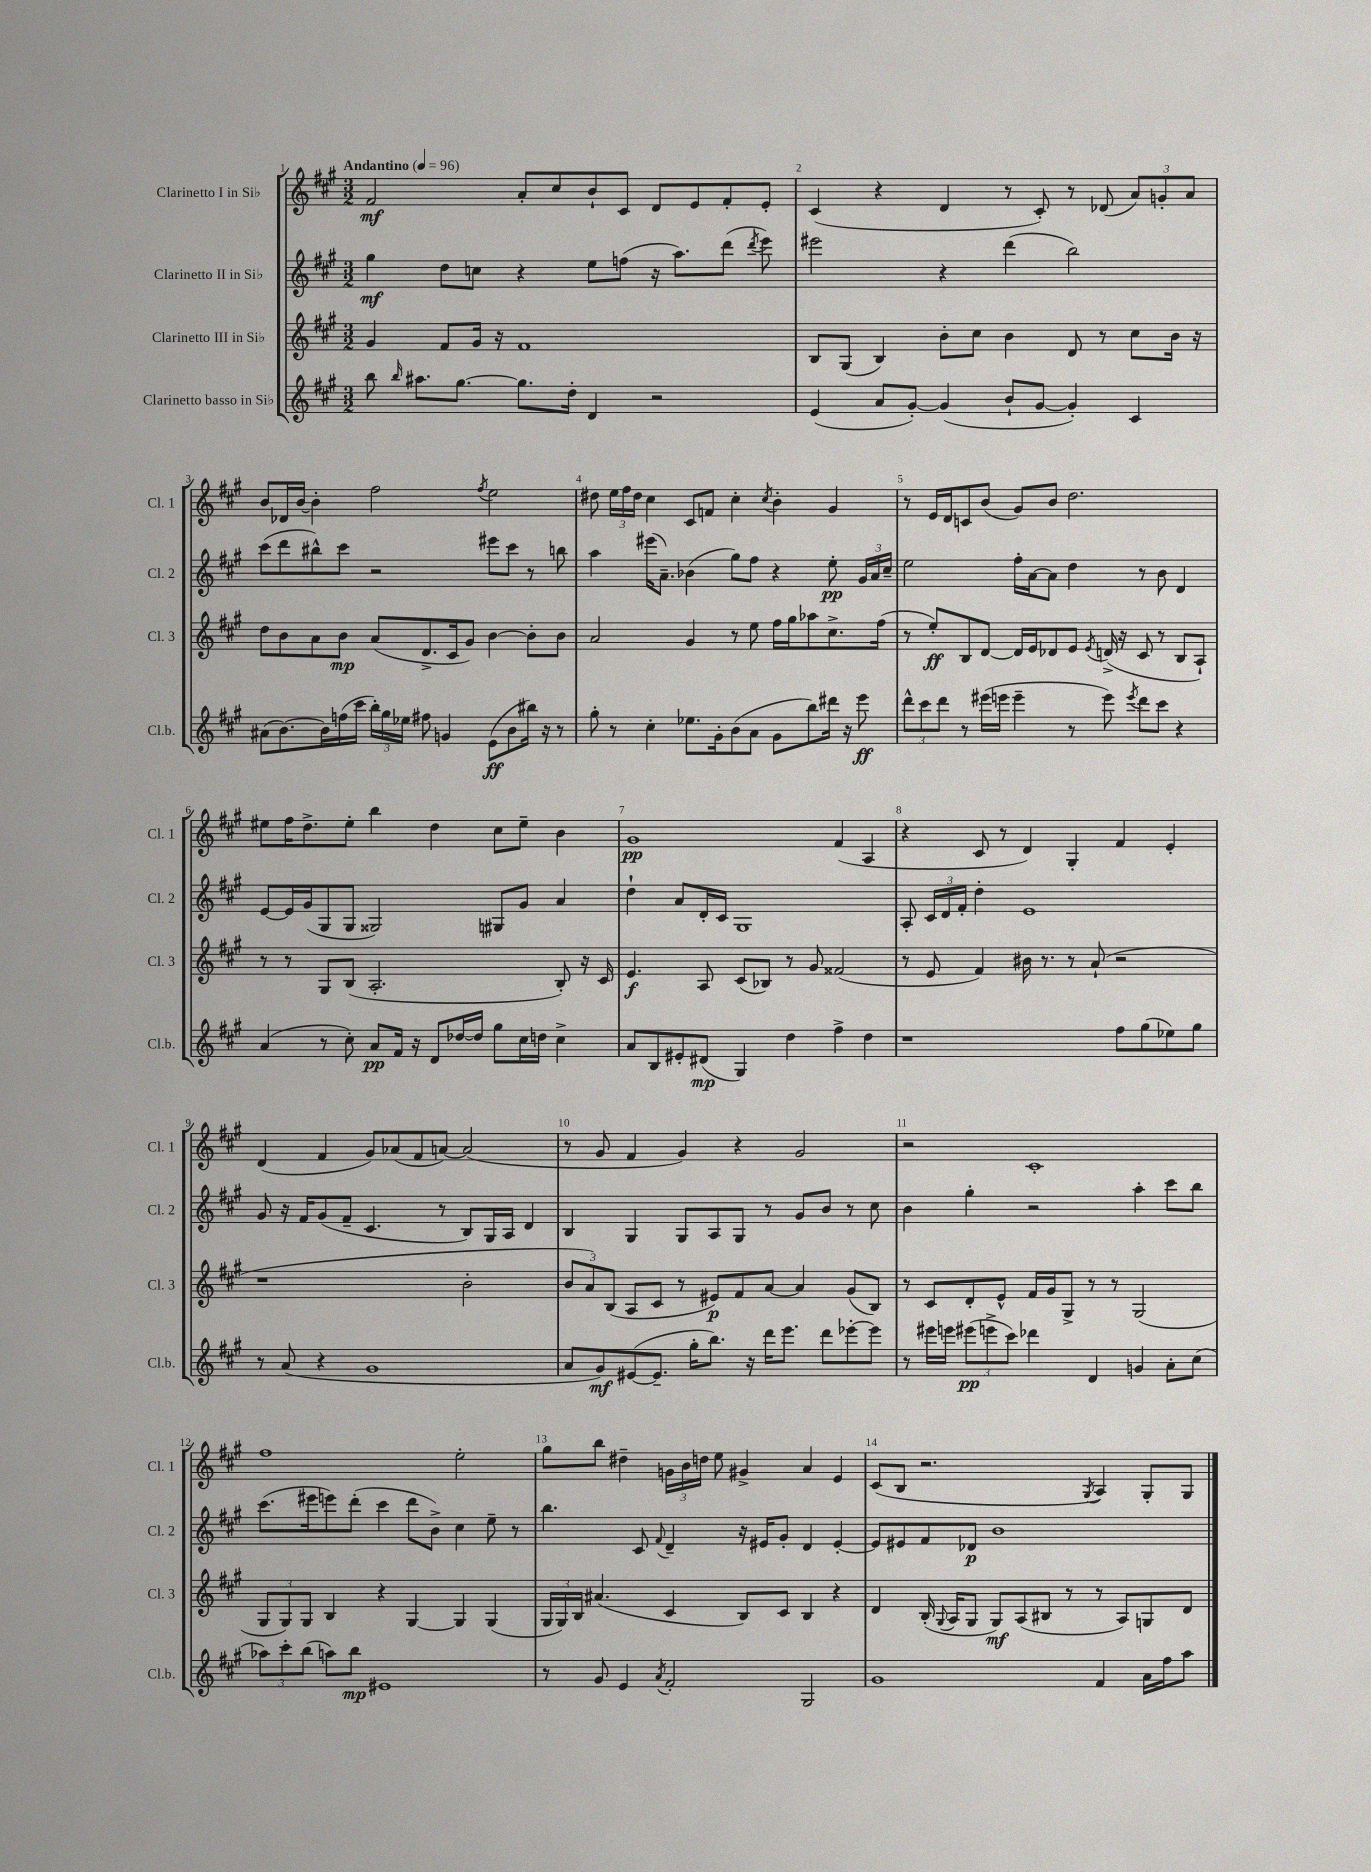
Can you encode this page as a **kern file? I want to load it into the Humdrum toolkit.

**kern	**kern	**kern	**kern
*staff4	*staff3	*staff2	*staff1
*clefG2	*clefG2	*clefG2	*clefG2
*k[f#c#g#]	*k[f#c#g#]	*k[f#c#g#]	*k[f#c#g#]
*M3/2	*M3/2	*M3/2	*M3/2
*MM96	*MM96	*MM96	*MM96
8bb\	4g#/	4gg#\	2f#/
16qqbb/	.	.	.
8.aa#\L	.	.	.
.	8f#/L	8dd\L	.
[8.gg#\J	.	.	.
.	16g#/Jk	8cc\J	.
.	16r	.	.
8.gg#\]L	1f#	4r	8a'/L
.	.	.	8cc#/
16dd'\Jk	.	.	.
4d/	.	8ee\L	8b`/
.	.	(8ff\J	8c#/J
2r	.	16r	8d/L
.	.	8.aa\L)	.
.	.	.	8e/
.	.	(8ddd\J	8f#'/
.	.	8qddd/	.
.	.	8eee\)	8e'/J
=	=	=	=
(4e/	8B/L	2eee#\	(4c#/
.	(8G#/J	.	.
8a/L	4B/)	.	4r
[8g#'/J)	.	.	.
(4g#/]	8b'\L	4r	4d/
.	8cc#\J	.	.
8b`/L	4b\	(4ddd\	8r
[8g#/J	.	.	8c#'/)
4g#'/])	8d/	2bb\)	8r
.	8r	.	(8d-/
4c#/	8cc#\L	.	12a/L)
.	.	.	12g'/
.	16b\Jk	.	.
.	.	.	12a/J
.	16r	.	.
=	=	=	=
(8a#\L	8dd\L	(8ccc#\L	8b/L
[8.b\)	8b\	8ddd\	16d-/L
.	.	.	[16b/JJ
.	8a\	8bb#^^\)	4b'\]
16b\]L	.	.	.
(16ff\	8b\J	8ccc#\J	.
16ccc#\JJ	.	.	.
24bb'\LL)	(8a/L	2r	2ff#\
24gg#\	.	.	.
24ee-\JJ	.	.	.
8ff#\	8.d^/	.	.
4g/	.	.	.
.	16c#/k	.	.
.	8g#/J)	.	.
.	.	.	8qff#/
(8e\L	[4b\	8eee#\L	2ee\
8b\	.	8ccc#\J	.
16bb#\Jk)	8b'\]L	8r	.
16r	.	.	.
8r	8b\J	8bb\	.
=	=	=	=
8gg#'\	2a/	4aa\	8dd#\
8r	.	.	24ee\LL
.	.	.	24ff#\
.	.	.	24dd#\JJ
4cc#'\	.	(16eee#\LK	4cc#\
.	.	8.a~\J)	.
8.ee-\L	4g#/	(4b-\	8c#/L
.	.	.	8f/J
16g#'\k	.	.	.
(8b\	8r	8gg#\L)	4cc#'\
8a\J	8ee\	8ff#\J	.
.	.	.	8qcc#/
8g#\L	16ff#\LL	4r	4b'\
.	16gg#\J	.	.
8bb\)	8aa-\	.	.
16ddd#\Jk	8.cc#^\	8ee'\	4g#/
16r	.	.	.
8eee\	.	24g#/LL	.
.	.	24a/	.
.	(16ff#\Jk	.	.
.	.	24cc#~/JJ	.
=	=	=	=
12ddd^^\L	8r	2ee\	8r
12ccc#\	.	.	.
.	8ee'/L)	.	16e/LL
12ddd\J	.	.	.
.	.	.	16d/J
8r	8B/	.	8c/
(16eee#\LL	[8d/J	.	(8b/J
16eee\JJ	.	.	.
4eee~\	16d/]LL	16ff#'\LL	8g#/L)
.	16e/J	[16a\J	.
.	8d-/	8a\]J	8b/J
8r	8e/J	4dd\	2.dd\
.	8qe/	.	.
8eee\)	(16d^/	.	.
.	16r	.	.
8qeee/	.	.	.
8ddd\L	8c#/	8r	.
8ccc#\J	8r	8b\	.
4r	8B/L	4d/	.
.	8A`/J)	.	.
=	=	=	=
(4a/	8r	[8e/L	8ee#\L
.	8r	16e/]L	16ff#\K
.	.	(16g#/J	8.dd^\
8r	8G#/L	8G#/	.
8cc#'\)	(8B/J	8G#/J	8ee#'\J
8a/L	2.A'/	2G##/)	4bb\
16f#/Jk	.	.	.
16r	.	.	.
8d/L	.	.	4dd\
[16dd-/L	.	.	.
16dd-/]JJ	.	.	.
8gg#\L	.	8G#/L	8cc#\L
16cc#\L	.	8g#/J	8ee#~\J
16dd\JJ	.	.	.
4cc#^\	8B'/)	4a/	4b\
.	16r	.	.
.	16c#/	.	.
=	=	=	=
8a/L	4.e/	4dd`\	1g#
8B/	.	.	.
8e#'/	.	8a/L	.
(8d#/J	8A/	16d'/L	.
.	.	16c#/JJ	.
4G#/)	(8c#/L	1G#	.
.	8B-/J)	.	.
4dd\	8r	.	.
.	8g#/	.	.
4ff#^\	(2f##/	.	(4f#/
4dd\	.	.	4A/
=	=	=	=
1r	8r	8A'/	4r
.	8e/	24c#/LL	.
.	.	24d/	.
.	.	24f#'/JJ	.
.	4f#/)	4dd'\	8c#/
.	.	.	8r
.	16b#\	1e	4d/)
.	8.r	.	.
.	8r	.	4G#'/
.	(8a`/	.	.
8ff#\L	2r	.	4f#/
(8gg#\	.	.	.
8ee-\)	.	.	4e'/
8gg#\J	.	.	.
=	=	=	=
8r	1r	8g#/	(4d/
(8a/	.	16r	.
.	.	16f#/LK	.
4r	.	(8g#/	4f#/
.	.	8f#~/J	.
1g#	.	4.c#/	8g#/L)
.	.	.	(8a-/
.	.	.	8f#/
.	.	8r	[8a/J)
.	2b'\	8B/L)	(2a/]
.	.	16G#/L	.
.	.	16A/JJ	.
.	.	4d/	.
=	=	=	=
8a/L	12b/L	4B/	8r
.	12a/)	.	.
8g#/)	.	.	8g#/
.	(12B/J	.	.
([8e#/	8A/L	4G#/	4f#/
8.e#~/]J	8c#/J	.	.
.	8r	8G#/L	4g#/)
16gg#'\LK	.	.	.
8.bb\J)	8e#/L)	8A/	.
.	8f#/	8G#/J	4r
16r	.	.	.
16ddd\LK	[8a/J	8r	.
8.eee\J	.	.	.
.	4a/]	8g#/L	2g#/
8ddd\L	.	8b/J	.
[8eee-'\	(8g#/L	8r	.
8eee-\]J	8B/J)	8cc#\	.
=	=	=	=
8r	8r	4b\	2r
16eee#\LL	8c#/L	.	.
16eee\JJ	.	.	.
(12eee#\L	8d'/	4gg#'\	.
12eee^\	.	.	.
.	8e^^/J	.	.
12ccc#\J)	.	.	.
4ddd-\	16f#/LL	2r	1c#'
.	16g#/J	.	.
.	8G#^/J	.	.
4d/	8r	.	.
.	8r	.	.
4g/	(2G#/	4aa'\	.
8a'\L	.	8ccc#\L	.
(8cc#\J	.	8bb\J	.
=	=	=	=
12aa-\L)	12G#/L	(8.ccc#\L	1ff#
12ccc#'\	12G#/)	.	.
(12bb\J	12G#/J	.	.
.	.	16eee#\k	.
8aa\L)	4B/	8eee\)	.
8bb\J	.	(8ddd'\J	.
1e#	4r	4ccc#\	.
.	[4G#/	8ddd\L	.
.	.	8b^\J)	.
.	4G#/]	4cc#\	2ee'\
.	(4G#/	8ee~\	.
.	.	8r	.
=	=	=	=
8r	24G#/LL	4.bb\	8gg#\L
.	24G#/)	.	.
.	24B/JJ	.	.
8g#/	(4.a#/	.	8bb\J
4e/	.	.	4dd#~\
.	.	8c#/	.
8qa/	.	8qqf#/	.
2f#'/	4c#/	4d~/	24g\LL
.	.	.	24b\
.	.	.	24dd\JJ
.	.	.	8ee\
.	8B/L)	16r	4g#^/
.	.	16e#/LK	.
.	8c#/J	8g#'/J	.
2G#/	4B/	4d/	4a/
.	4r	[4e#'/	4e/
=	=	=	=
1g#	4d/	8e#/]L	(8c#/L
.	.	8e#/	8B/J
.	(16B'/	8f#/	2.r
.	8qqG#/	.	.
.	16A/LK	.	.
.	8G#/J	8d-/J	.
.	8G#/L)	1b	.
.	(8A/	.	.
.	8B#/J	.	.
.	8r	.	.
.	.	.	8qG#/
4f#/	8r	.	4A/)
.	8A/L)	.	.
16a\LL	8G/	.	8G#'/L
16ff#\J	.	.	.
8aa\J	8d/J	.	8G#/J
==	==	==	==
*-	*-	*-	*-
